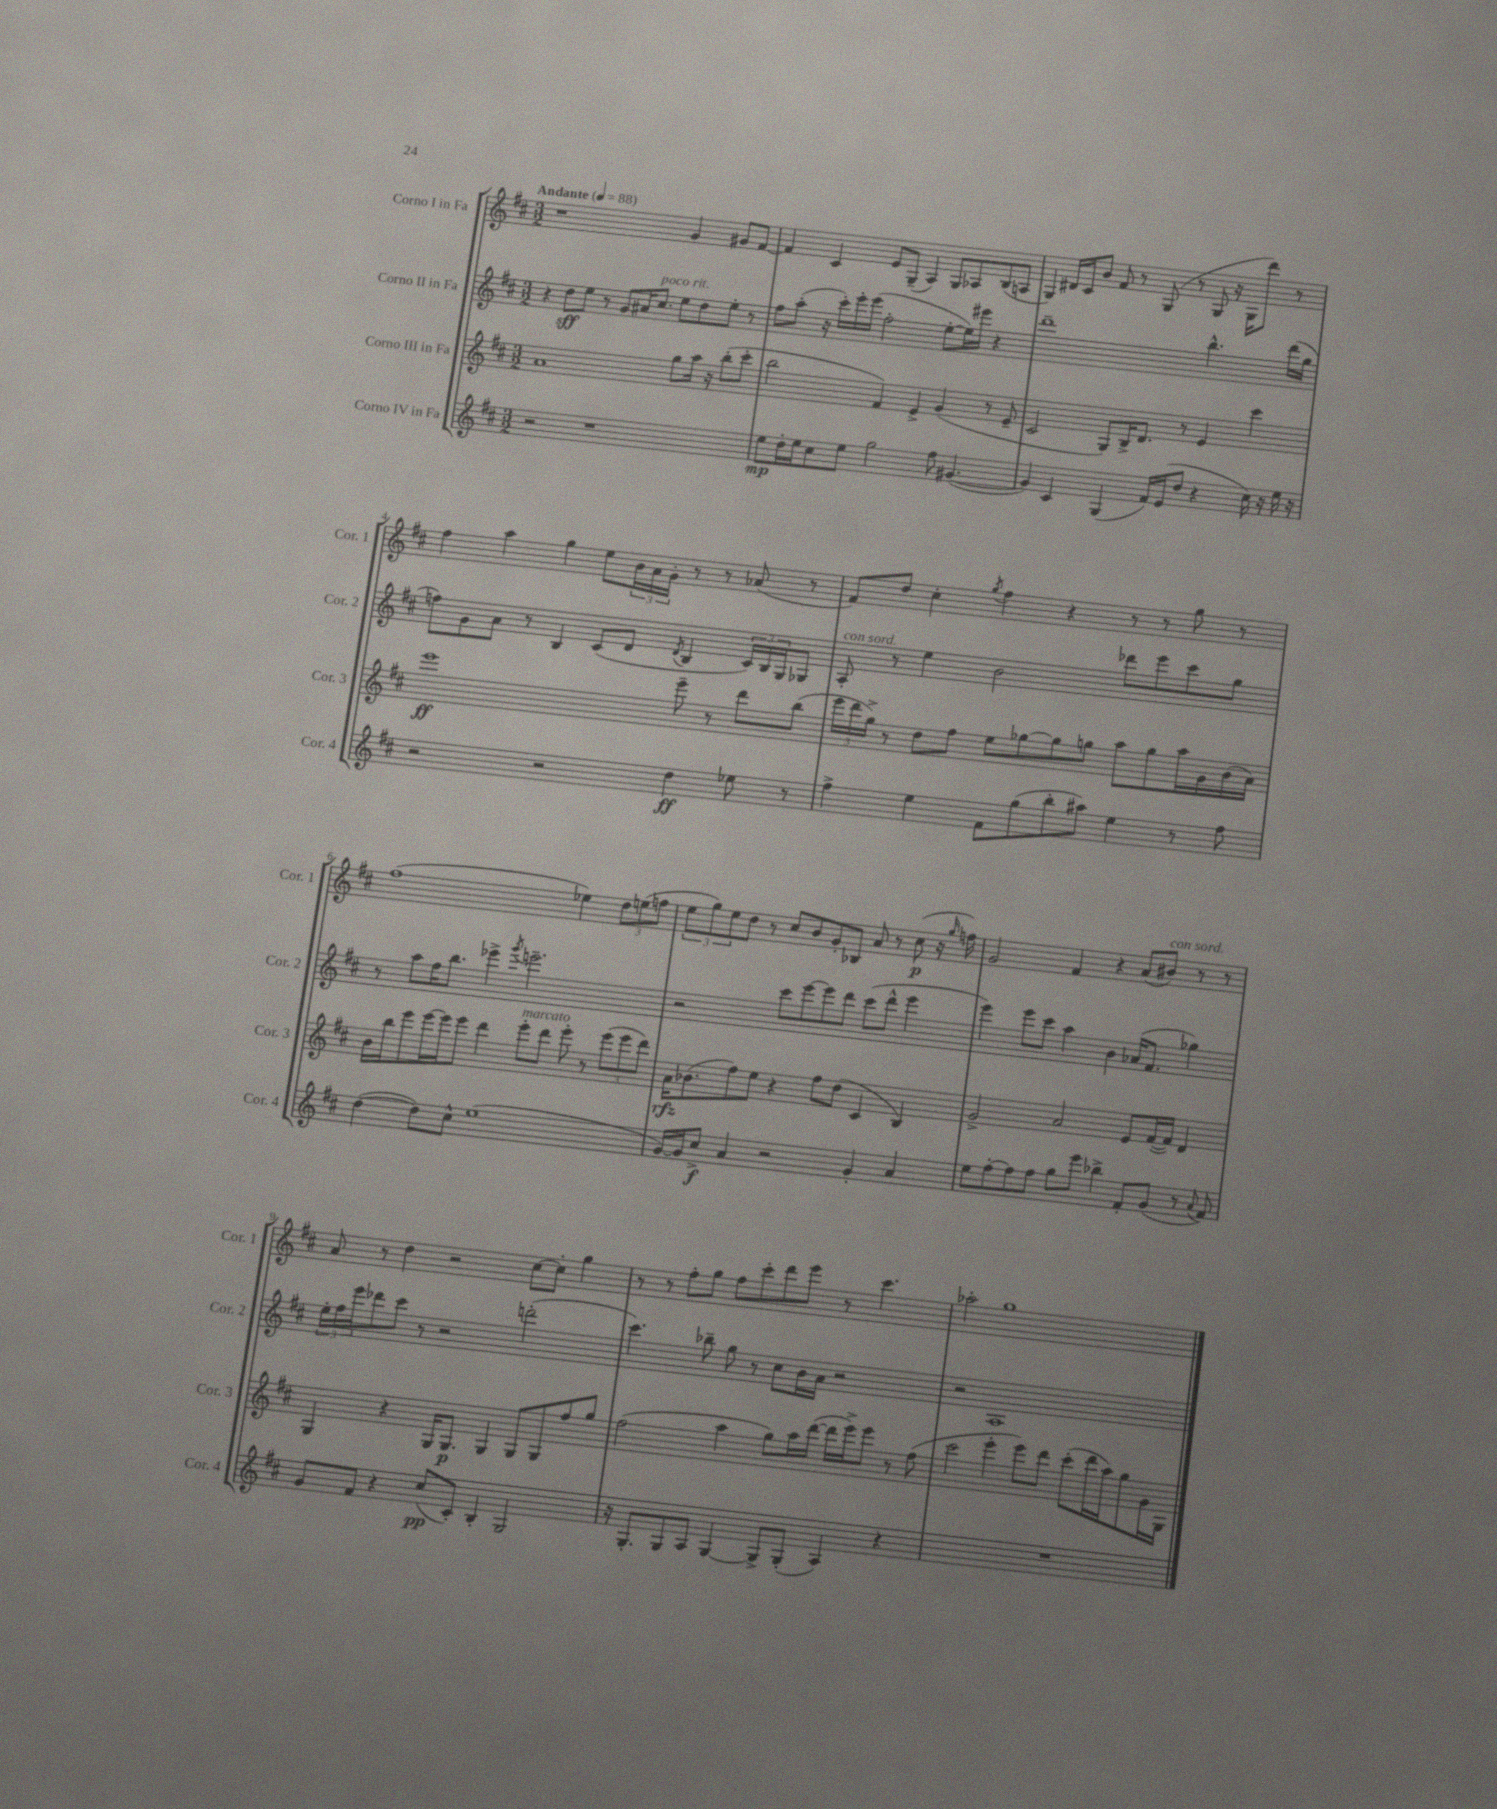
<<
\new StaffGroup <<
\new Staff = "s0" \with { instrumentName = "Corno I in Fa" shortInstrumentName = "Cor. 1" } {
    \clef treble \key d \major \numericTimeSignature \time 3/2 \tempo "Andante" 4 = 88
    r1 g'4 gis'8 fis'8~ |
    fis'4 cis'4 e'8 g8--( a4) g8 aes8 b8( a8 |
    g4) dis'16 cis'16 b'8 fis'8 r8 g8( r8 g8 r16 g16 d'''8) r8 |
    fis''4 a''4 g''4 e''8 \tuplet 3/2 { b'16 a'16 g'16-. } r8 r8 aes'8( r8 |
    fis'8) d''8 cis''4-. \acciaccatura { g''8 } fis''4 r4 r8 r8 g''8 r8 |
    fis''1( ees''4) \tuplet 3/2 { d''8 e''8( f''8 } |
    \tuplet 3/2 { e''8 g''8) e''8 } d''8 r8 cis''8 b'8 g'8-. bes8 a'8 r8 cis''8\p( r16 \grace { g''16 } f''16) |
    g'2 fis'4 r4 a'8( bis'8^\markup { \italic "con sord." }) r8 r8 |
    a'8 r8 d''4 r2 cis''8~ cis''8-. g''4 |
    r8 r8 fis''8-. g''8 fis''8 cis'''8-. d'''8 e'''8 r8 cis'''4. |
    aes''2-. g''1 \bar "|." |
}
\new Staff = "s1" \with { instrumentName = "Corno II in Fa" shortInstrumentName = "Cor. 2" } {
    \clef treble \key d \major \numericTimeSignature \time 3/2
    r4 d''8\sff e''8 r8 g'8 ais'16 cis''8.^\markup { \italic "poco rit." } e''8 d''8 e''8-. r8 |
    fis''8 a''8-.( r16 cis'''16-.) e'''16-. e'''16( fis''2-. e''8~-. e''16) eis'''16 r4 |
    d'''1-- b''4.-^ d'''16( g''16 |
    f''8) g'8 a'8 r8 b4 cis'8( d'8 \acciaccatura { d'8 } b4 \tuplet 3/2 { cis'16) b16 g16 } ges8 |
    a8-.^\markup { \italic "con sord." } r8 e''4 b'2 des'''8 e'''8 cis'''8 g''8 |
    r8 a''8 fis''16 b''8. ees'''4-> \acciaccatura { g'''8 } e'''2.-- |
    r2 cis'''8 e'''8~ e'''8 d'''8 cis'''8( d'''8-^ e'''4 |
    e'''4) e'''8 cis'''8 a''4 b'4 aes'16( fis'8. ges''4) |
    \tuplet 3/2 { e''16-. fis''16 e'''16 } des'''8 cis'''8 r8 r2 d'''2-.( |
    cis'''4.) bes''8-- g''8 r8 cis''8 b'16 a'16 r2 |
    r2 a1 \bar "|." |
}
\new Staff = "s2" \with { instrumentName = "Corno III in Fa" shortInstrumentName = "Cor. 3" } {
    \clef treble \key d \major \numericTimeSignature \time 3/2
    a'1 g''8 a''16 r16 b''8-.( cis'''8-. |
    b''2 fis'4) e'4-> g'4( r8 e'8-- |
    cis'2 g8) b16-> d'8. r8 e'4 cis'''4 |
    e'''1\ff e'''8-- r8 d'''8 b''8( |
    \tuplet 3/2 { e'''16 d'''16 g''16->) } r8 d''8 fis''8 e''8 ges''8~ ges''8 g''8 a''8 g''8 a''16 g'16 b'16( a'16) |
    b'16 b''16 e'''8 e'''16~ e'''16 e'''8 d'''4 e'''8-.^\markup { \italic "marcato" } d'''8 e'''8-. r8 \tuplet 3/2 { e'''8( e'''8 d'''8) } |
    a'16\rfz bes'8.( fis''8) e''8 r4 fis''8 d''8( cis'4 b4) |
    g'2-> a'2 e'8 fis'16~( fis'16) d'4 |
    g4 r4 g16 g8.\p g4 g8 g8 fis''8 g''8 |
    fis''2( a''4 g''8) a''16 d'''16~( d'''16 e'''16->) e'''8 r8 fis''8( |
    cis'''2 e'''4-. e'''8) d'''8 cis'''8-.( d'''16 a''16) g''8 g'16 g16 \bar "|." |
}
\new Staff = "s3" \with { instrumentName = "Corno IV in Fa" shortInstrumentName = "Cor. 4" } {
    \clef treble \key d \major \numericTimeSignature \time 3/2
    r2 r1 |
    e''8\mp d''16-. e''16 cis''8 e''8 g''2 fis''8 gis'4.~( |
    gis'4) cis'4 g4( fis'16) e'16( d''8 r4 cis''16) r16 e''16 r16 |
    r2 r2 d''4\ff ees''8 r8 |
    fis''4-> e''4 fis'8 g''8( b''8-. ais''8) e''4 r8 fis''8 |
    d''4~( d''8) cis''8-^ e''1( |
    g'16~) g'16 cis''8->\f a'4 r2 g'4-. a'4 |
    e''8 fis''8~-. fis''8 fis''8 g''8 e'''8 bes''4-> fis'8-. g'8( r8 \appoggiatura { a'8 } fis'8) |
    g'8 fis'8 r4 cis''8\pp( cis'8-.) b4-. g2 |
    r16 g8.-. g8 a8 g4~ g8-> g8-.( a4) r4 |
    R1. \bar "|." |
}
>>
>>
